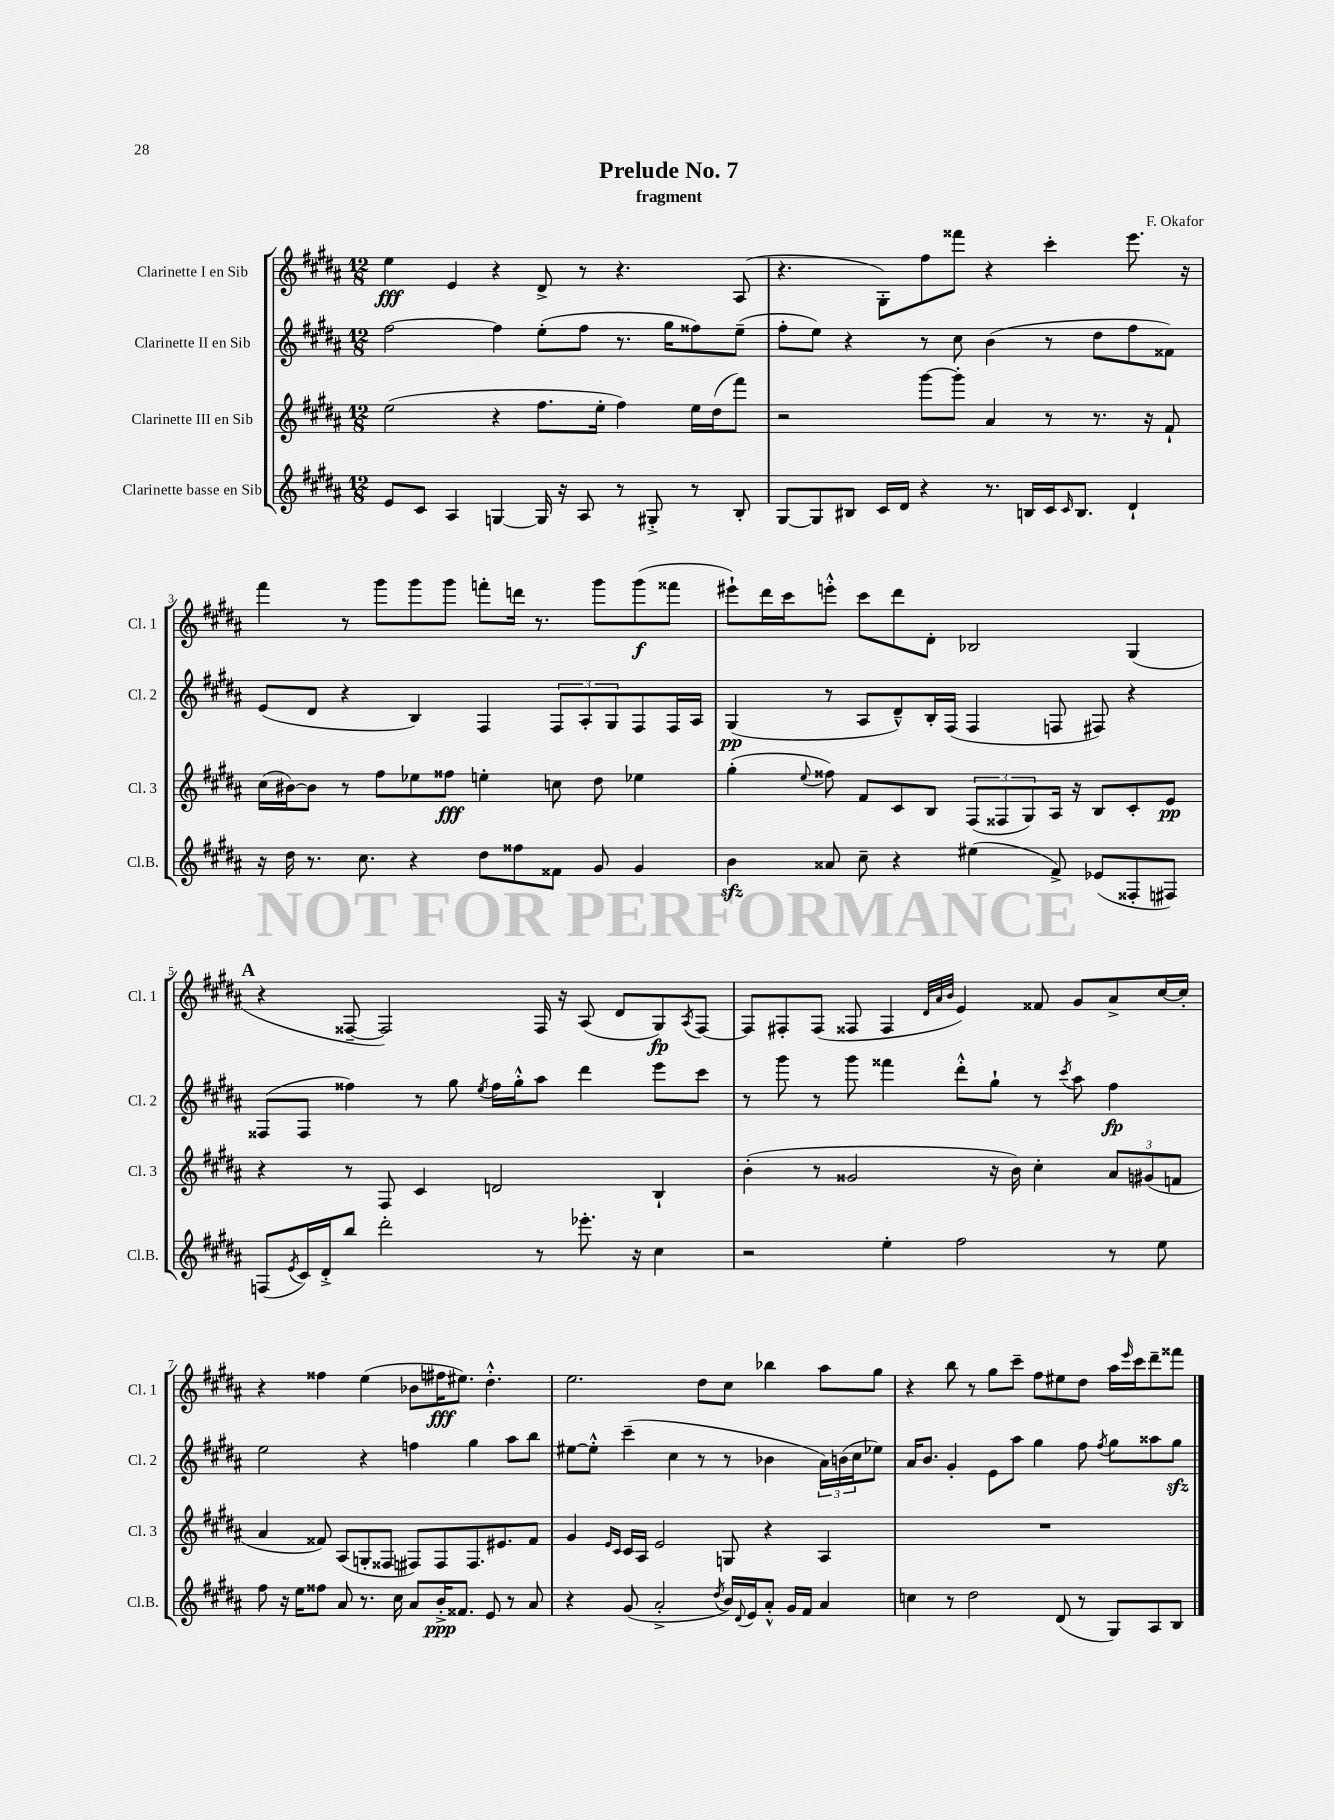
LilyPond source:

\header { title = "Prelude No. 7" composer = "F. Okafor" subtitle = "fragment" }
<<
\new StaffGroup <<
\new Staff = "s0" \with { instrumentName = "Clarinette I en Sib" shortInstrumentName = "Cl. 1" } {
    \clef treble \key b \major \numericTimeSignature \time 12/8
    e''4\fff e'4 r4 dis'8-> r8 r4. ais8( |
    r4. gis8-.) fis''8 fisis'''8 r4 cis'''4-. e'''8. r16 |
    fis'''4 r8 gis'''8 gis'''8 gis'''8 f'''8-. d'''16 r8. gis'''8 gis'''8\f( fisis'''8 |
    eis'''8-!) dis'''16 cis'''16 e'''8-.-^ cis'''8 dis'''8 dis'8-. bes2 gis4( |
    \mark \markup { \bold "A" } r4 fisis8~-- fisis2) fisis16 r16 ais8( dis'8 gis8\fp) \acciaccatura { ais8 } fisis8~ |
    fisis8 fis8-. fis8( fisis8 fisis4 \grace { dis'32 ais'32 b'32 } e'4) fisis'8 gis'8 ais'8-> cis''16~ cis''16-. |
    r4 fisis''4 e''4( bes'8 fis''16\fff eis''8.) dis''4.-.-^ |
    e''2. dis''8 cis''8 bes''4 ais''8 gis''8 |
    r4 b''8 r8 gis''8 cis'''8-- fis''8 eis''8 dis''8 ais''16 \grace { e'''16 } cis'''16 dis'''8-- fisis'''8 \bar "|." |
}
\new Staff = "s1" \with { instrumentName = "Clarinette II en Sib" shortInstrumentName = "Cl. 2" } {
    \clef treble \key b \major \numericTimeSignature \time 12/8
    fis''2~ fis''4 e''8-.( fis''8 r8. gis''16 fisis''8) e''8--( |
    fis''8-. e''8) r4 r8 cis''8 b'4( r8 dis''8 fis''8 fisis'8) |
    e'8( dis'8 r4 b4) fis4 \tuplet 3/2 { fis8 ais8-. gis8 } fis8 fis16 ais16 |
    gis4\pp( r8 ais8 dis'8---^) b16-. fis16( fis4 f8 fis8) r4 |
    \mark \markup { \bold "A" } fisis8( fisis8 fisis''4) r8 gis''8 \acciaccatura { e''8 } fisis''16 gis''16-.-^ ais''8 dis'''4 e'''8 cis'''8 |
    r8 gis'''8 r8 gis'''8 fisis'''4 dis'''8-.-^ gis''8-! r8 \acciaccatura { cis'''8 } ais''8 fis''4\fp |
    e''2 r4 f''4 gis''4 ais''8 b''8 |
    eis''8~ eis''8-.-^ cis'''4--( cis''4 r8 r8 bes'4 \tuplet 3/2 { ais'16) b'16( cis''16 } ees''8) |
    ais'16 b'8. gis'4-. e'8 ais''8 gis''4 fis''8 \acciaccatura { fis''8 } gis''8 aisis''8 gis''8\sfz \bar "|." |
}
\new Staff = "s2" \with { instrumentName = "Clarinette III en Sib" shortInstrumentName = "Cl. 3" } {
    \clef treble \key b \major \numericTimeSignature \time 12/8
    e''2( r4 fis''8. e''16-. fis''4) e''16 dis''16( fis'''8) |
    r2 gis'''8~ gis'''8-. ais'4 r8 r8. r16 fis'8-! |
    cis''16( bis'16~) bis'8 r8 fis''8 ees''8 fisis''8\fff e''4-. c''8 dis''8 ees''4 |
    gis''4-.( \appoggiatura { e''8 } fisis''8) fis'8 cis'8 b8 \tuplet 3/2 { fis8( fisis8 gis8) } ais16 r16 b8 cis'8-. e'8\pp |
    \mark \markup { \bold "A" } r4 r8 fis8 cis'4 d'2 b4-! |
    b'4-.( r8 gisis'2 r16 b'16) cis''4-. \tuplet 3/2 { ais'8 gis'8( f'8 } |
    ais'4 fisis'8) ais8( g8-. fisis8 fis8) fis8 fis8. eis'8. fisis'8 |
    gis'4 \grace { e'16 cis'16 } cis'16 ais16 e'2 g8 r4 ais4 |
    R1. \bar "|." |
}
\new Staff = "s3" \with { instrumentName = "Clarinette basse en Sib" shortInstrumentName = "Cl.B." } {
    \clef treble \key b \major \numericTimeSignature \time 12/8
    e'8 cis'8 ais4 g4~ g16 r16 ais8 r8 gis8-.-> r8 b8-. |
    gis8~ gis8 bis8 cis'16 dis'16 r4 r8. b16 cis'16 \grace { cis'16 } b8. dis'4-! |
    r16 dis''16 r8. cis''8. r4 dis''8 fisis''8 fisis'8 gis'8 gis'4 |
    b'4\sfz aisis'8 cis''8-- r4 eis''4( fis'8->) ees'8( fisis8-. fis8) |
    \mark \markup { \bold "A" } f8( \acciaccatura { e'8 } cis'16) dis'16-.-> b''8 dis'''2-. r8 ees'''8.-. r16 cis''4 |
    r2 e''4-. fis''2 r8 e''8 |
    fis''8 r16 e''16 fisis''8 ais'8 r8. cis''16 ais'8 b'16-.->\ppp fisis'8. e'8 r8 ais'8 |
    r4 gis'8( ais'2-.-> \acciaccatura { dis''8 } b'16) \appoggiatura { dis'8 } e'16 ais'8-.-^ gis'16 fis'16 ais'4 |
    c''4 r8 dis''2 dis'8( r8 gis8) ais8 b8 \bar "|." |
}
>>
>>
